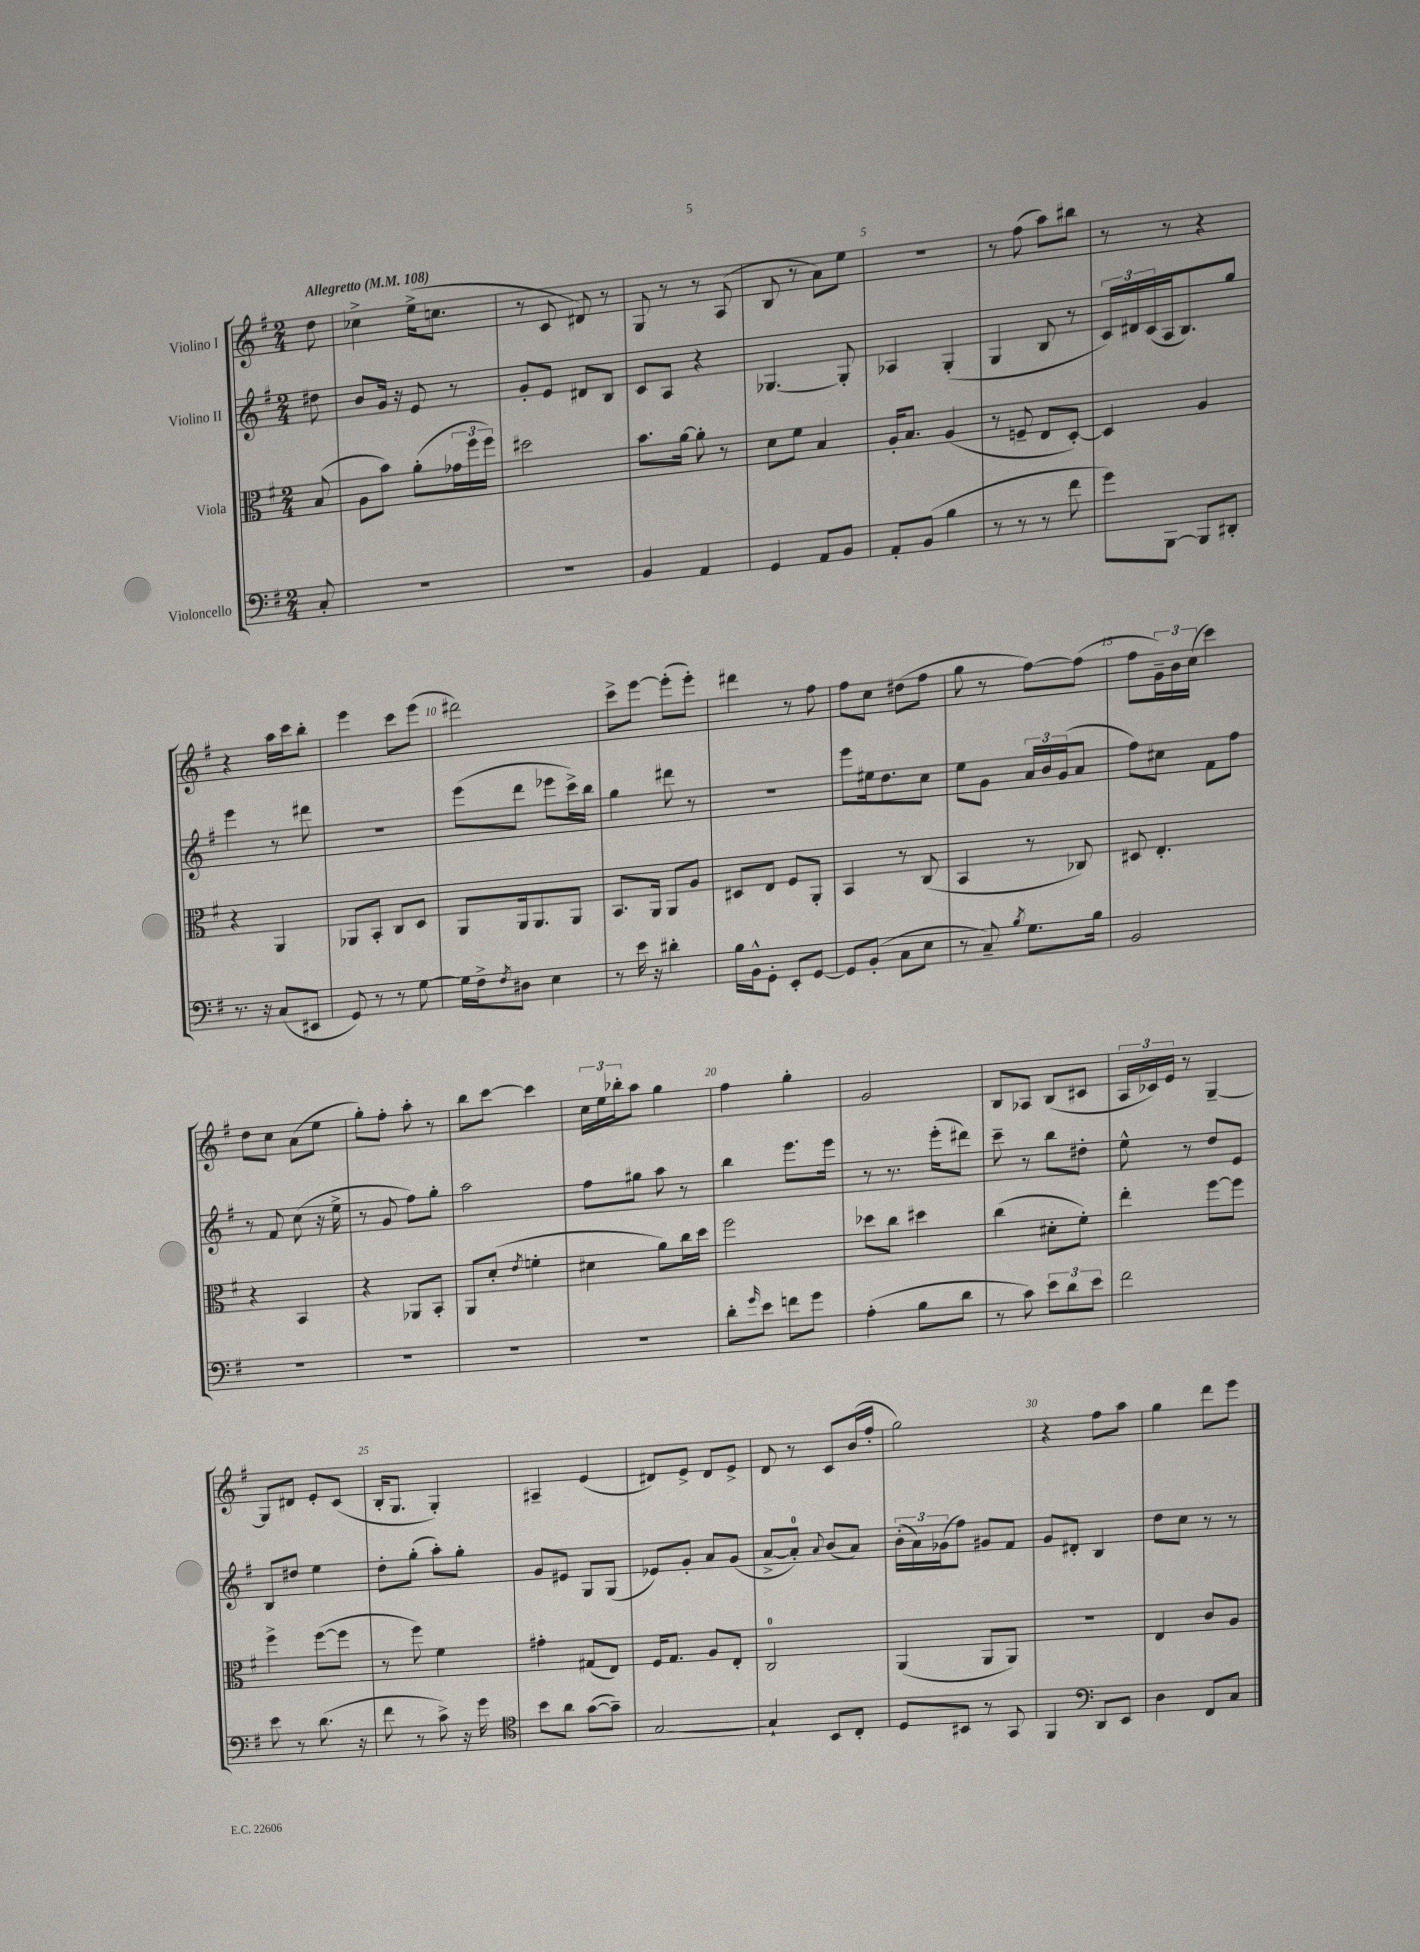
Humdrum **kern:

**kern	**kern	**kern	**kern
*staff4	*staff3	*staff2	*staff1
*clefF4	*clefC3	*clefG2	*clefG2
*k[f#]	*k[f#]	*k[f#]	*k[f#]
*M2/4	*M2/4	*M2/4	*M2/4
*MM108	*MM108	*MM108	*MM108
8C'	(8B	8dd#	8dd
=	=	=	=
2r	8A	8b	4cc-^
.	8b)	16g	.
.	.	16r	.
.	(8a'	8e	(16ee^
.	.	.	8.cc
.	24g-	8r	.
.	24ff#	.	.
.	24ff#)	.	.
=	=	=	=
2r	2dd#	8g'	8r
.	.	8e	8c
.	.	8d#	8d#)
.	.	8B	8r
=	=	=	=
4BB	8.b	8c	8G
.	.	8A	8r
.	[16a	.	.
4AA	8a']	4r	8r
.	8r	.	(8A
=	=	=	=
4GG	8d	[4.G-	8B
.	8f#	.	8r
8AA	4B	.	8a)
8BB	.	8G-']	8ee
=	=	=	=
8AA'	16A'	4A-	2r
.	8.B	.	.
(8BB	.	.	.
4B	(4A	(4G'	.
=	=	=	=
8r	8r	4G	8r
8r	8F~	.	(8ff#
8r	8E	8B	8aa)
8f#	[8D')	8r	8bb#
=	=	=	=
8g)	4D]	24c)	8r
.	.	24d#	.
.	.	(24c	.
[8BBB	.	16A	8r
.	.	8.B)	.
8BBB]	4A	.	4r
8DD#'	.	8gg	.
=	=	=	=
8.r	4r	4eee	4r
16r	.	.	.
(8C	4AA	8r	16aa
.	.	.	16ccc
8EE#	.	8ddd#	8bb'
=	=	=	=
8GG)	8AA-	2r	4eee
8r	8BB'	.	.
8r	8C	.	8ccc
[8G	8D	.	(8eee
=	=	=	=
16G]	8AA	(8eee	2ddd#)
16F#^	.	.	.
8qF#	.	.	.
8D#	16AA	8ddd	.
.	8.AA	.	.
4E	.	8eee-	.
.	8AA	16ccc^)	.
.	.	16bb	.
=	=	=	=
8r	8.BB	4gg	8ccc^
16e	.	.	[8eee
16r	16AA	.	.
4d#'	8AA	8ddd#	(8eee']
.	8A	8r	8eee')
=	=	=	=
16B	8D#	2r	4ddd#
16BB^^	.	.	.
8GG'	8E	.	.
8EE'	8F#	.	8r
[8GG	8AA'	.	8ff#
=	=	=	=
8GG]	4BB	8eee	8ff#
(8BB'	.	16ee#	8cc
.	.	8.dd	.
8C	8r	.	(8dd#
8E	(8C	8cc	8ff#
=	=	=	=
8r	4BB	8ee	8gg
8C~)	.	8g	8r
8qB	.	.	.
8.G	8r	24a	[8ff#)
.	.	24b	.
.	.	(24g	.
.	8C-)	8a	(8ff#]
16B	.	.	.
=	=	=	=
2BB	8D#	8ff#)	8ff#
.	4.E'	8cc#	24g~)
.	.	.	24b
.	.	.	(24cc
.	.	8f#	4ccc)
.	.	8ff#	.
=	=	=	=
2r	4r	8r	8dd
.	.	8f#	8cc
.	4BB	(8cc	(8a
.	.	16r	8ee
.	.	16ee^	.
=	=	=	=
2r	4r	8r	8gg')
.	.	8g	8ff#'
.	8AA-	8ff#)	8aa'
.	8BB'	8gg'	8r
=	=	=	=
2r	8AA	2aa	8bb
.	(8d'	.	[8ccc
.	8qe	.	.
.	4f'	.	4ccc]
=	=	=	=
2r	4d#	8ff#	24cc
.	.	.	24ee
.	.	.	24bb-'
.	.	8gg#	8aa
.	8a)	8aa	4gg
.	16cc	8r	.
.	16dd	.	.
=	=	=	=
8d'	2ff#	4bb	4ff#
16qqg	.	.	.
8e	.	.	.
8f	.	8.eee	4gg'
8g	.	.	.
.	.	16eee	.
=	=	=	=
(4A'	8dd-	8r	2g
.	8cc	8.r	.
8B	4dd#	.	.
.	.	(16eee'	.
8d	.	8ddd#)	.
=	=	=	=
8r	(4cc	8ccc~	8B
8c)	.	8r	8A-
12e	8d#'	8bb	(8B
12d	.	.	.
.	8f#')	8dd#'	8c#
12e	.	.	.
=	=	=	=
2f#	4ee'	8ee^^	24A
.	.	.	24c-)
.	.	.	24e
.	.	8r	8r
.	[8ff#	8dd	[4G~
.	8ff#]	8e	.
=	=	=	=
8e	4ff#^	8B	8G]
8r	.	8dd#	8d#
(8.d	([8ff#	4ee	8e'
.	8ff#]	.	(8c
16r	.	.	.
=	=	=	=
8f#	8r	8dd'	16B'
.	.	.	8.G
8r	8ff#)	(8gg'	.
8c^)	4f#	8aa')	4G')
16r	.	8gg'	.
16g	.	.	.
=	=	=	=
*clefC4	*	*	*
8b	4g#'	8g	4A#~
8a	.	8e#	.
([8g	(8G#	8G	(4e
8g~])	8E)	(8G	.
=	=	=	=
[2G	16F#	8e-)	8d#)
.	8.G	.	.
.	.	8g'	8e^
.	8A	8a	8d#
.	8E'	(8g	8e^
=	=	=	=
4G`]	2C	[8a^	8d
.	.	8a'])	8r
.	.	8qqa	.
8BB	.	(8b	8c
8C'	.	8a)	(16b
.	.	.	16ff#'
=	=	=	=
8D	(4AA	(24b'	2gg)
.	.	24a)	.
.	.	(24g-	.
8BB#	.	8ff#)	.
8r	8AA	8g#	.
8GG	8AA)	8f#	.
=	=	=	=
4FF#	2r	8g	4r
.	.	8d#'	.
*clefF4	*	*	*
8DD	.	4B	8ff#
8EE	.	.	8aa
=	=	=	=
4D	4E	8dd	4gg
.	.	8cc	.
8FF#	8c	8r	8ddd
8C	8A	8r	8eee
==	==	==	==
*-	*-	*-	*-
